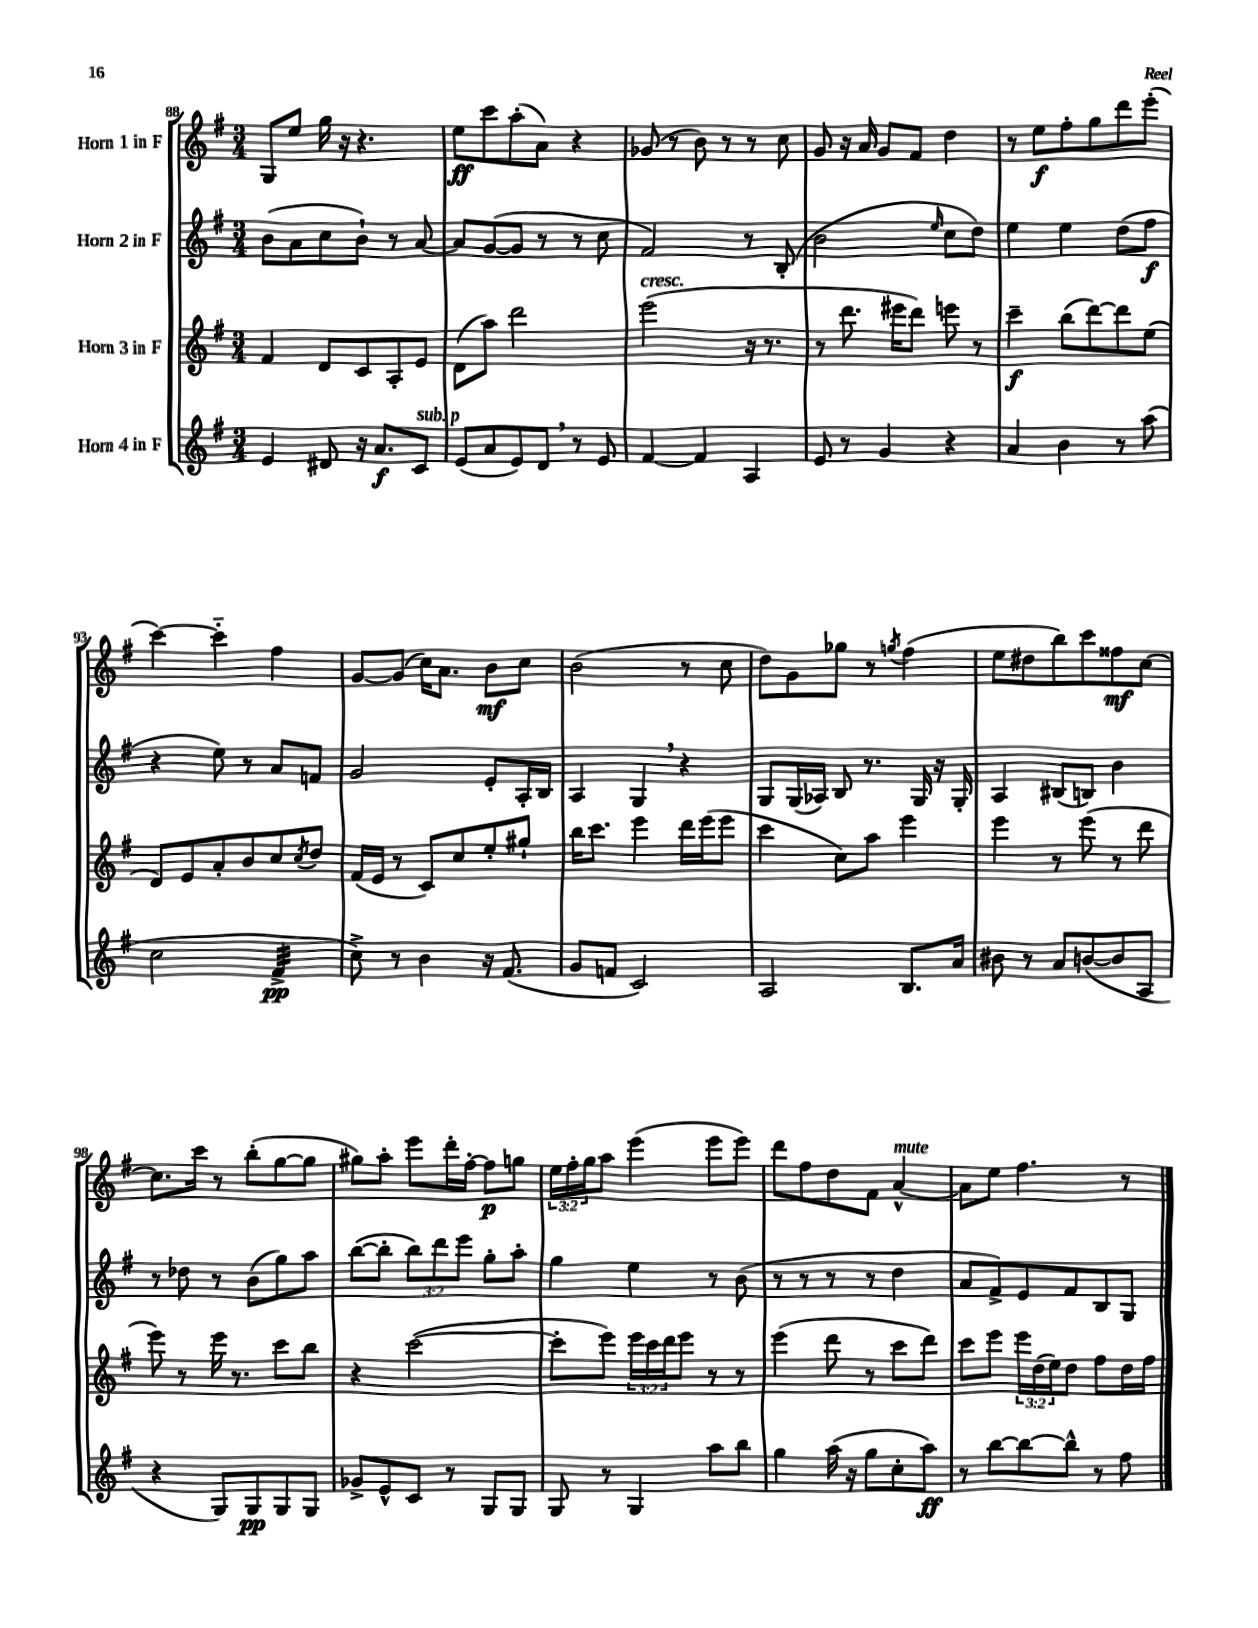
<<
\new StaffGroup <<
\new Staff = "s0" \with { instrumentName = "Horn 1 in F" } {
    \clef treble \key g \major \numericTimeSignature \time 3/4 \override Staff.TupletNumber.text = #tuplet-number::calc-fraction-text
    g8 e''8 g''16 r16 r4. |
    e''8\ff c'''8 a''8-.( a'8) r4 |
    ges'8( r8 b'8) r8 r8 c''8 |
    g'8 r16 a'16 g'8 fis'8 d''4 |
    r8 e''8\f fis''8-. g''8 d'''8 e'''8-.( |
    c'''4~) c'''4-_ fis''4 |
    g'8~ g'8( c''16) a'8. b'8\mf c''8 |
    b'2( r8 c''8 |
    d''8) g'8 ges''8 r8 \acciaccatura { g''8 } fis''4( |
    e''8 dis''8 b''8) c'''8 fisis''8\mf c''8~ |
    c''8. c'''16 r8 b''8-.( g''8~ g''8 |
    gis''8) a''8-. e'''8 d'''16-. fis''16~-. fis''8\p g''8 |
    \tuplet 3/2 { e''16 fis''16-. g''16 } a''8 e'''4( e'''8 e'''8) |
    d'''8 fis''8 d''8 fis'8 a'4~-^^\markup { \italic "mute" } |
    a'8 e''8 fis''4. r8 \bar "|." |
}
\new Staff = "s1" \with { instrumentName = "Horn 2 in F" } {
    \clef treble \key g \major \numericTimeSignature \time 3/4 \override Staff.TupletNumber.text = #tuplet-number::calc-fraction-text
    b'8( a'8 c''8 b'8-!) r8 a'8~ |
    a'8 g'8~( g'8 r8 r8 c''8 |
    fis'2) r8 b8-.( |
    b'2 \grace { e''16 } c''8 d''8) |
    e''4 e''4 d''8( fis''8\f |
    r4 e''8) r8 a'8 f'8 |
    g'2 e'8-. a16-. b16 |
    a4 g4 \breathe r4 |
    g8 g16( aes16) b8 r8. g16 r16 g16-. |
    a4 bis8( b8) b'4 |
    r8 des''8 r8 b'8( g''8) a''8 |
    b''8~( b''8-. \tuplet 3/2 { b''8) d'''8 e'''8 } g''8-. a''8-. |
    g''4 e''4 r8 b'8( |
    r8 r8 r8 r8 d''4 |
    a'8 fis'8->) e'8 fis'8 b8 g8 \bar "|." |
}
\new Staff = "s2" \with { instrumentName = "Horn 3 in F" } {
    \clef treble \key g \major \numericTimeSignature \time 3/4 \override Staff.TupletNumber.text = #tuplet-number::calc-fraction-text
    fis'4 d'8 c'8 a8-. e'8 |
    d'8( a''8) d'''2 |
    e'''2^\markup { \italic "cresc." }( r16 r8. |
    r8 d'''8. eis'''16 d'''8) e'''8 r8 |
    c'''4--\f b''8( d'''8~) d'''8 e''8( |
    d'8) e'8 a'8-. b'8 c''8 \acciaccatura { c''8 } d''8 |
    fis'16( e'16 r8 c'8) c''8 e''8-. gis''8-! |
    b''16 c'''8. e'''4 d'''16 e'''16( e'''8 |
    c'''4 c''8) a''8 e'''4 |
    e'''4 r8 e'''8( r8 d'''8 |
    e'''8) r8 e'''16 r8. c'''8 b''8 |
    r4 c'''2~( |
    c'''8-. e'''8) \tuplet 3/2 { e'''16 c'''16 d'''16 } e'''8 r8 r8 |
    e'''4( d'''8 r8 c'''8 d'''8) |
    c'''8 e'''8 \tuplet 3/2 { e'''16 d''16( e''16) } d''8 fis''8 d''16 fis''16 \bar "|." |
}
\new Staff = "s3" \with { instrumentName = "Horn 4 in F" } {
    \clef treble \key g \major \numericTimeSignature \time 3/4
    e'4 dis'8 r16 a'8.\f c'8^\markup { \italic "sub. p" } |
    e'8( a'8 e'8) d'8 \breathe r8 e'8 |
    fis'4~ fis'4 a4 |
    e'8 r8 g'4 r4 |
    a'4 b'4 r8 a''8( |
    c''2 fis'4:32->\pp |
    c''8->) r8 b'4 r16 fis'8.( |
    g'8 f'8 c'2) |
    a2 b8. a'16 |
    bis'8 r8 a'8 b'8~( b'8 a8 |
    r4 g8) g8\pp g8 g8 |
    ges'8-> e'8-^ c'8 r8 g8 g8 |
    g8 r8 g4 a''8 b''8 |
    g''4 a''16( r16 g''8 c''8-. a''8\ff) |
    r8 b''8~ b''8~ b''8-^ r8 fis''8 \bar "|." |
}
>>
>>
\layout { \context { \Score currentBarNumber = #88 } }
